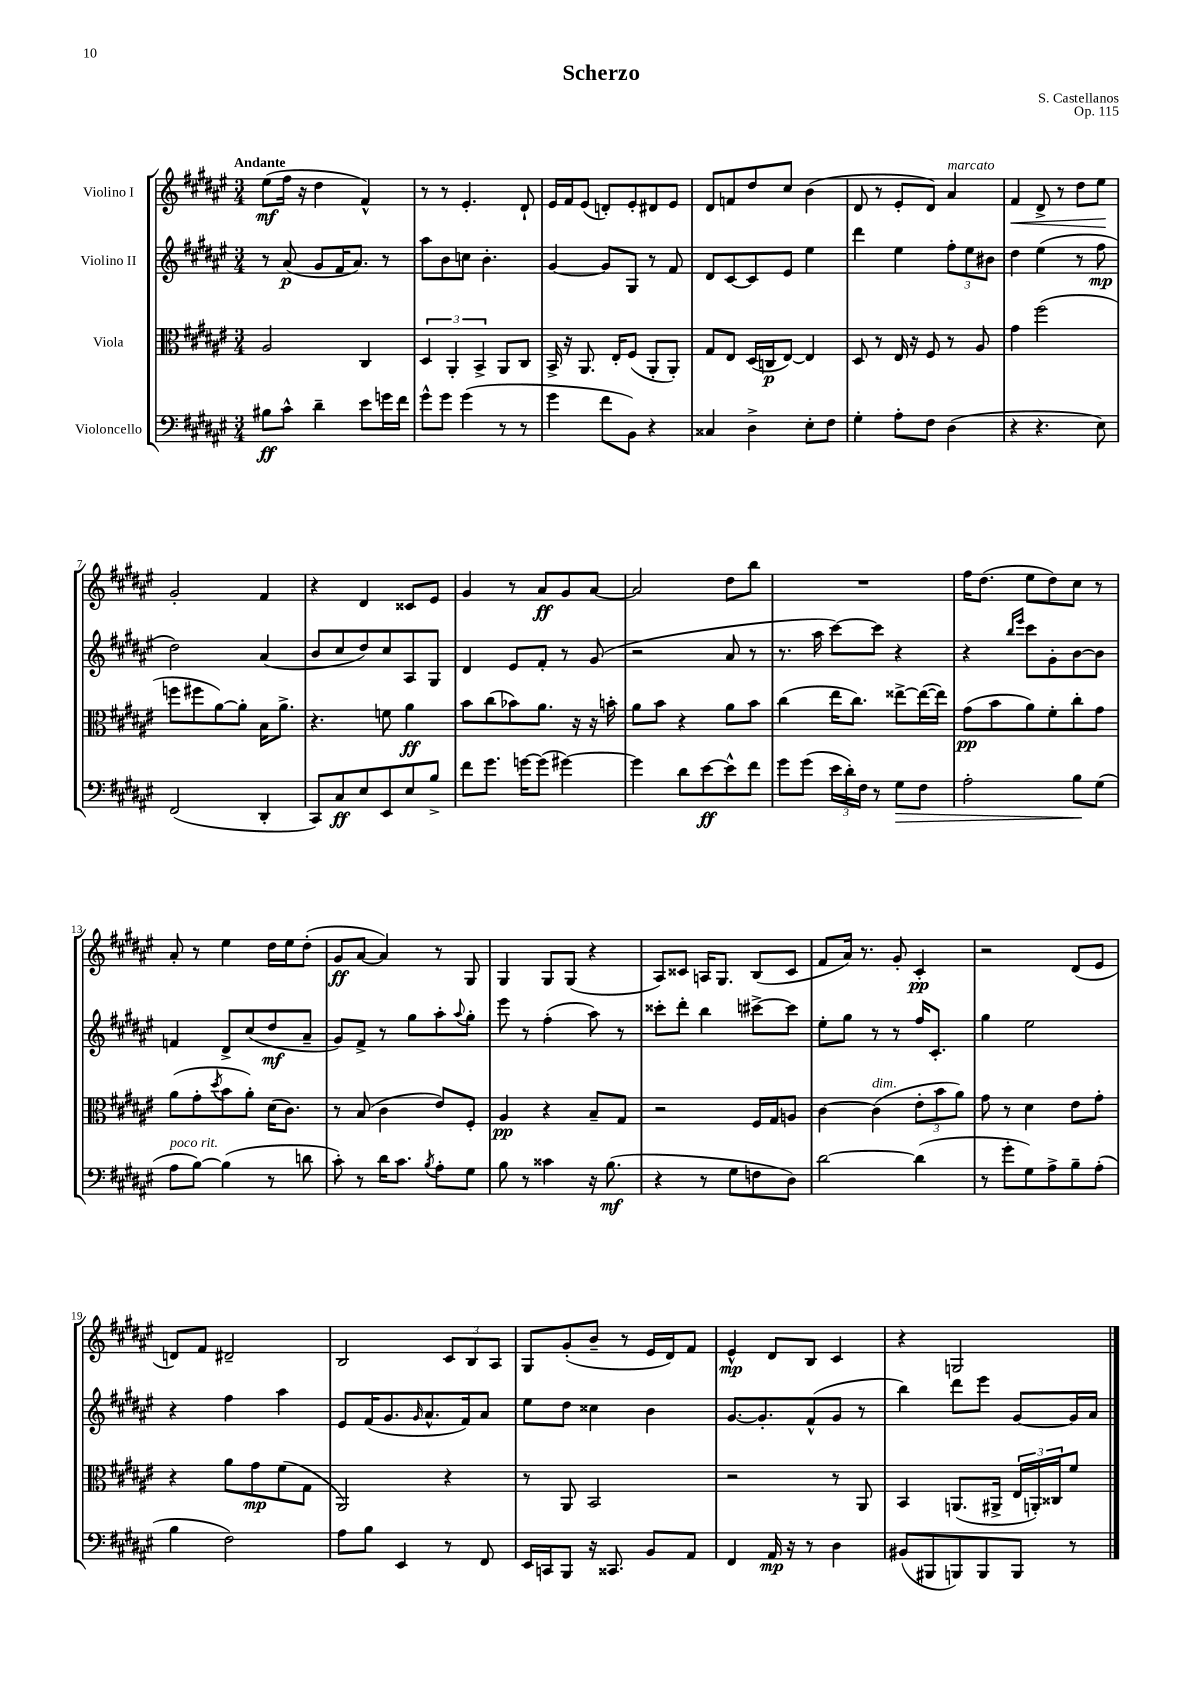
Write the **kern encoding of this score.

**kern	**kern	**kern	**kern
*staff4	*staff3	*staff2	*staff1
*clefF4	*clefC3	*clefG2	*clefG2
*k[f#c#g#d#a#e#]	*k[f#c#g#d#a#e#]	*k[f#c#g#d#a#e#]	*k[f#c#g#d#a#e#]
*M3/4	*M3/4	*M3/4	*M3/4
8B#\L	2A#/	8r	(8ee#\L
8c#^^\J	.	(8a#/	16ff#\Jk
.	.	.	16r
4d#~\	.	8g#/L	4dd#\
.	.	16f#/K	.
.	.	8.a#/J)	.
8e#\L	4C#/	.	4f#^^/)
16g\L	.	8r	.
16f#\JJ	.	.	.
=	=	=	=
8g#^^\L	6D#/	8aa#\L	8r
8g#\J	.	8b\	8r
.	6AA#'/	.	.
(4g#\	.	8cc\J	4.e#'/
.	6BB^/	.	.
.	.	4.b'\	.
8r	8AA#/L	.	.
8r	8C#/J	.	8d#`/
=	=	=	=
4g#\	16BB^/	[4g#/	16e#/LL
.	16r	.	16f#/J
.	8.AA#/	.	(8e#/J
8f#\L	.	8g#/]L	8d'/L)
.	16E#'/LK	.	.
8BB\J)	(8F#/J	8G#/J	8e#'/
4r	8AA#'/L	8r	8d#/
.	8AA#'/J)	8f#/	8e#/J
=	=	=	=
4C##/	8G#/L	8d#/L	8d#/L
.	8E#/J	[8c#/	8f/
4D#^\	(16D#/LL	8c#/]	8dd#/
.	16C/J	.	.
.	[8E#/J)	8e#/J	8cc#/J
8E#'\L	4E#/]	4ee#\	(4b\
8F#\J	.	.	.
=	=	=	=
4G#'\	8D#/	4ddd#\	8d#/
.	8r	.	8r
8A#'\L	16E#/	4ee#\	8e#'/L
.	16r	.	.
8F#\J	8F#/	.	8d#/J)
(4D#\	8r	12ff#'\L	4a#/
.	.	12ee#\	.
.	8A#/	.	.
.	.	12b#\J	.
=	=	=	=
4r	4g#\	4dd#\	4f#/
4.r	(2ff#\	(4ee#\	8d#^/
.	.	.	8r
.	.	8r	8dd#\L
8E#\)	.	8ff#\	8ee#\J
=	=	=	=
(2FF#/	8ff\L	2dd#\)	2g#'/
.	8ff#\	.	.
.	[8a#\)	.	.
.	8a#'\]J	.	.
4DD#'/	16B\LK	(4a#/	4f#/
.	8.a#^\J	.	.
=	=	=	=
8CC#/L)	4.r	8b/L	4r
8C#/	.	8cc#/	.
8E#/	.	8dd#/)	4d#/
8EE#/	8f\	8cc#/	.
8E#/	4a#\	8A#/	8c##/L
8B^/J	.	8G#/J	8e#/J
=	=	=	=
8f#\L	8b\L	4d#/	4g#/
8.g#\J	(8cc#\	.	.
.	8b-\)	8e#/L	8r
[16g\LK	.	.	.
(8g\]J	8.a#\J	8f#'/J	8a#/L
[4g#\)	.	8r	8g#/
.	16r	.	.
.	16r	(8g#/	[8a#/J
.	16b'\	.	.
=	=	=	=
4g#\]	8a#\L	2r	2a#/]
.	8b\J	.	.
8d#\L	4r	.	.
[8e#\	.	.	.
8e#^^\]	8a#\L	8a#/	8dd#\L
8f#\J	8b\J	8r	8bb\J
=	=	=	=
8g#\L	(4cc#\	8.r	2.r
(8g#\J	.	.	.
.	.	16aa#\	.
24e#\LL	16ee#\LK	[8ccc#\L)	.
24d#'\)	.	.	.
.	8.cc#\J)	.	.
24F#\JJ	.	.	.
8r	.	8ccc#\]J	.
8G#\L	[8ee##^\L	4r	.
8F#\J	(16ee##\_L	.	.
.	16ee##\]JJ)	.	.
=	=	=	=
2A#'\	(8g#\L	4r	16ff#\LK
.	.	.	(8.dd#\J
.	8b\	.	.
.	.	16qqbb/LL	.
.	.	16qqeee#/JJ	.
.	8a#\)	8ccc#\L	8ee#\L
.	8f#'\	8g#'\	8dd#\)
8B\L	8cc#'\	[8b\	8cc#\J
(8G#\J	8g#\J	8b\]J	8r
=	=	=	=
8A#\L	(8a#\L	4f/	8a#'/
[8B\J)	8g#'\	.	8r
.	8qdd#/	.	.
(4B\]	8b\	8d#^/L	4ee#\
.	8a#'\J)	(8cc#/	.
8r	(16d#\LK	8dd#/	16dd#\LL
.	8.c#\J)	.	16ee#\J
8d\	.	8a#~/J	(8dd#'\J
=	=	=	=
8c#'\)	8r	8g#/L)	8g#/L
8r	(8B/	8f#^/J	[8a#/J
16d#\LK	4c#\	8r	4a#/])
8.c#\J	.	.	.
.	.	8gg#\L	.
8qB/	.	.	.
8A#'\L	8e#/L)	8aa#'\	8r
.	.	8qqaa#/	.
8G#\J	8F#'/J	8gg#'\J	8G#/
=	=	=	=
8B\	4A#/	8eee#\	4G#/
8r	.	8r	.
4c##\	4r	(4ff#'\	8G#/L
.	.	.	(8G#/J
16r	8B~/L	8aa#\)	4r
(8.B\	.	.	.
.	8G#/J	8r	.
=	=	=	=
4r	2r	8ccc##'\L	8A#/L)
.	.	8ddd#'\J	8c##/J
8r	.	4bb\	16A/LK
.	.	.	8.G#/J
8G#\L	.	.	.
8F\	16F#/LL	[8ccc#^\L	(8B/L
.	16G#/J	.	.
8D#\J)	8A/J	8ccc#\]J	8c##/J
=	=	=	=
[2d#\	[4c#\	8ee#'\L	8f#/L
.	.	8gg#\J	16a#/Jk)
.	.	.	8.r
.	(4c#\]	8r	.
.	.	8r	8g#'/
(4d#\]	12e#'\L	16ff#/LK	4c#'/
.	.	8.c#'/J	.
.	12b\	.	.
.	12a#\J)	.	.
=	=	=	=
8r	8g#\	4gg#\	2r
8g#'\L	8r	.	.
8G#\)	4d#\	2ee#\	.
8A#^\	.	.	.
8B~\	8e#\L	.	(8d#/L
(8A#'\J	8g#'\J	.	8e#/J
=	=	=	=
4B\	4r	4r	8d/L)
.	.	.	8f#/J
2F#\)	8a#\L	4ff#\	2d#~/
.	8g#\	.	.
.	(8f#\	4aa#\	.
.	8G#\J	.	.
=	=	=	=
8A#\L	2AA#/)	8e#/L	2B/
8B\J	.	(16f#/K	.
.	.	8.g#/	.
4EE#/	.	.	.
.	.	16qqg#/	.
.	.	8.a#^^/	.
8r	4r	.	12c#/L
.	.	16f#/k)	.
.	.	.	12B/
8FF#/	.	8a#/J	.
.	.	.	12A#/J
=	=	=	=
16EE#/LL	8r	8ee#\L	8G#/L
16CC/J	.	.	.
8BBB/J	8AA#/	8dd#\J	(8g#'/
16r	2BB/	4cc##\	8b~/J
8.CC##/	.	.	.
.	.	.	8r
8BB/L	.	4b\	16e#/LL
.	.	.	16d#/J)
8AA#/J	.	.	8f#/J
=	=	=	=
4FF#/	2r	[8.g#/L	4e#^^/
.	.	8.g#'/]	.
16AA#/	.	.	8d#/L
16r	.	.	.
8r	.	(8f#^^/	8B/J
4D#\	8r	8g#/J	4c#/
.	8AA#/	8r	.
=	=	=	=
(8BB#/L	4BB/	4bb\)	4r
8BBB#/	.	.	.
8BBB/)	(8.AA/L	8ddd#\L	2G/
8BBB/	.	8eee#\J	.
.	16AA#^/Jk	.	.
8BBB/J	24E#/LL	[8g#/L	.
.	24AA'/)	.	.
.	24C##/J	.	.
8r	8f#/J	16g#/]L	.
.	.	16a#/JJ	.
==	==	==	==
*-	*-	*-	*-
